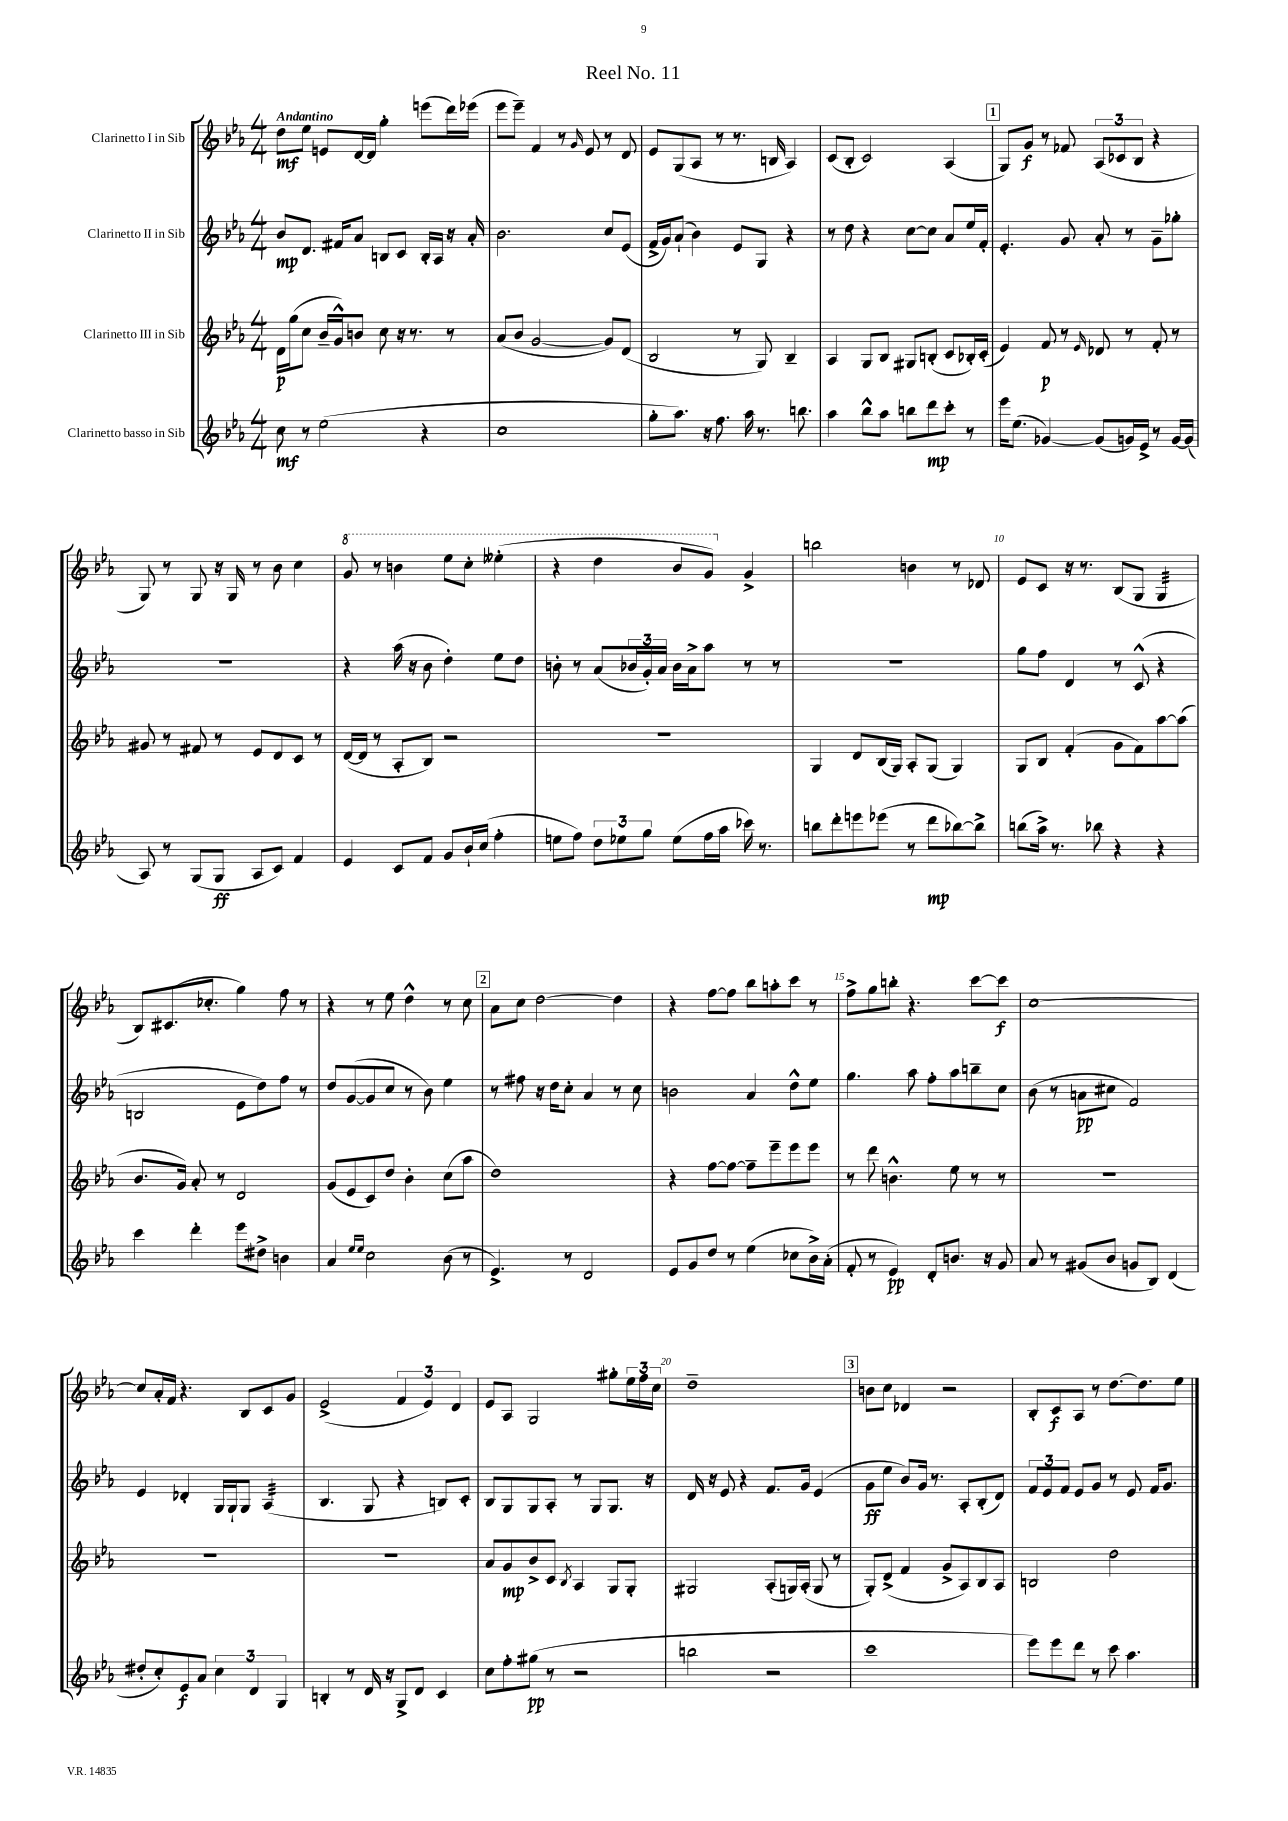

**kern	**kern	**kern	**kern
*staff4	*staff3	*staff2	*staff1
*clefG2	*clefG2	*clefG2	*clefG2
*k[b-e-a-]	*k[b-e-a-]	*k[b-e-a-]	*k[b-e-a-]
*M4/4	*M4/4	*M4/4	*M4/4
8cc	16d	8b-	8dd
.	(16gg	.	.
8r	8cc	8.d	8ee-
(2ee-	16b-~	.	8e
.	16g^^)	16f#	.
.	8b	8a-	[16d
.	.	.	16d]
.	8cc	8B	4gg'
.	16r	8c	.
.	8.r	.	.
4r	.	16B'	(8eee
.	.	16A-	.
.	8r	16r	16ddd)
.	.	16a-'	(16eee-
=	=	=	=
1cc	(8a-	2.b-	8eee-
.	8b-	.	8eee-~)
.	[2g	.	4f
.	.	.	8r
.	.	.	16qqg
.	.	.	8e-
.	8g])	8cc	8r
.	(8d	(8e-	8d
=	=	=	=
8gg'	2B-	16f^	8e-
.	.	16g)	.
8.aa-)	.	(8a-`	(8G
.	.	4b-)	8A-
16r	.	.	.
8.ff	.	.	8r
.	8r	8e-	8.r
16aa-	.	.	.
8.r	8G)	8G	.
.	.	.	16B
.	4B-~	4r	4A-)
8.bb	.	.	.
=	=	=	=
4aa-	4A-	8r	(8c
.	.	8dd	8B-'
8bb-^^	8G	4r	2c)
8aa-	8B-	.	.
8bb	8G#	[8cc	.
8ddd	(8B'	8cc]	.
8ccc'	8c	8a-	(4A-
8r	16B-')	16ee-	.
.	(16c'	16f'	.
=	=	=	=
16eee-	4e-)	4.e-'	8G)
(8.ee-	.	.	.
.	.	.	8g
[4g-)	8f	.	8r
.	8r	8g	8f-
.	16qqe-	.	.
(8g-]	8d-	8a-'	(12A-
.	.	.	12c-
16g)	8r	8r	.
.	.	.	12B-
16e-^	.	.	.
8r	8f'	8g~	4r
[16g	8r	8gg-'	.
(16g]	.	.	.
=	=	=	=
8A-)	8g#	1r	8G)
8r	8r	.	8r
(8G	8f#	.	8G
8G	8r	.	16r
.	.	.	16G
8A-	8e-	.	8r
8c)	8d	.	8b-
4f	8c	.	4cc
.	8r	.	.
=	=	=	=
4e-	([16d	4r	8gg
.	16d]	.	.
.	8r	.	8r
8c	8A-'	(16aa-	4bb
.	.	16r	.
8f	8B-)	8b-	.
8g	2r	4dd')	8eee-
16b-`	.	.	8ccc'
(16cc	.	.	.
4ff'	.	8ee-	(4eee--'
.	.	8dd	.
=	=	=	=
8ee	1r	8b'	4r
8ff)	.	8r	.
12dd	.	(8a-	4ddd
12ee-	.	.	.
.	.	24b-	.
12gg	.	24g')	.
.	.	24a-	.
(8ee-	.	16b-	8bb-
.	.	16a-^	.
16ff	.	8aa-	8gg)
16aa-	.	.	.
16ccc-)	.	8r	4g^
8.r	.	.	.
.	.	8r	.
=	=	=	=
8bb	4G	1r	2bb
8ddd'	.	.	.
8eee	8d	.	.
(8eee-	(16B-	.	.
.	16G)	.	.
8r	8A-'	.	4b
8ddd	(8G	.	.
[8bb-)	4G)	.	8r
8bb-^]	.	.	8d-
=	=	=	=
(8bb	8G	8gg	8e-
16aa-^)	8B-	8ff	8c
8.r	.	.	.
.	(4f'	4d	16r
.	.	.	8.r
8bb-	.	.	.
4r	8g	8r	(8B-
.	8f)	(8c^^	8G
4r	[8aa-	4r	4G
.	(8aa-]	.	.
=	=	=	=
4ccc	8.b-	2B	8B-)
.	.	.	(8.c#
.	16g)	.	.
4ddd'	8a-'	.	.
.	.	.	8.cc-'
.	8r	.	.
8eee-	2d	8e-	4gg)
8dd#^	.	8dd)	.
4b	.	8ff	8ff
.	.	8r	8r
=	=	=	=
4a-	(8g	8dd	4r
.	8e-	([8g	.
16qqee-	.	.	.
16qqee-	.	.	.
2cc	8c)	8g]	8r
.	8dd	8cc	8ee-
.	4b-'	8r	4dd^^
.	.	8b-)	.
(8b-	(8cc	4ee-	8r
8r	8aa-	.	8cc
=	=	=	=
4.e-^)	1dd)	8r	8a-
.	.	8ff#	8cc
.	.	16r	[2dd
.	.	16dd	.
8r	.	8cc'	.
2d	.	4a-	.
.	.	8r	4dd]
.	.	8cc	.
=	=	=	=
8e-	4r	2b	4r
8g	.	.	.
8dd	[8ff	.	[8ff
8r	8ff_	.	8ff]
(4ee-	8ff~]	4a-	8bb-
.	8eee-~	.	8aa'
8cc-	8eee-	8dd^^	8ccc
16b-^)	8eee-	8ee-	8r
(16a-'	.	.	.
=	=	=	=
8f'	8r	4.gg	8ff^
8r	8ddd	.	8gg
4e-)	4.b^^	.	8bb'
.	.	8aa-	4.r
8d'	.	8ff'	.
8.b	8ee-	8aa-	.
.	8r	8bb~	[8ccc
16r	.	.	.
8g	8r	8cc	8ccc]
=	=	=	=
8a-	1r	(8b-	[1cc
8r	.	8r	.
(8g#	.	8a	.
8b-	.	8cc#	.
8g	.	2f)	.
8B-)	.	.	.
(4d	.	.	.
=	=	=	=
8dd#'	1r	4e-	8cc]
8cc')	.	.	16a-'
.	.	.	16f
8e-	.	4d-'	4.r
8a-	.	.	.
6cc	.	16G	.
.	.	16G`	.
.	.	8G	8B-
6d	.	.	.
.	.	(4A-	8c
6G	.	.	.
.	.	.	8g
=	=	=	=
4B'	1r	4.B-	(2e-^
8r	.	.	.
16d	.	8G	.
16r	.	.	.
8G^	.	4r	6f
8d	.	.	.
.	.	.	6e-)
4c	.	8B)	.
.	.	.	6d
.	.	8c'	.
=	=	=	=
8cc	8a-	8B-	8e-
8ff'	8g	8G	8A-
(8gg#	8b-^	8G	2G
8r	8c	8A-'	.
.	8qB-	.	.
2r	4A-	8r	.
.	.	8G	.
.	8G	8.G	8gg#'
.	8G'	.	24ee-
.	.	.	24ff
.	.	16r	.
.	.	.	24cc
=	=	=	=
2bb	2G#	16d	1dd~
.	.	16r	.
.	.	8e-	.
.	.	4r	.
2r	(8A-'	8.f	.
.	16G)	.	.
.	(16A-'	16g	.
.	8G	(4e-	.
.	8r	.	.
=	=	=	=
1ccc	8G')	8g	8b
.	(8d^	8ee-	8cc
.	4f	8b-)	4d-
.	.	16g	.
.	.	8.r	.
.	8g^	.	2r
.	8A-)	8A-'	.
.	8B-	(8B-'	.
.	8A-	8d)	.
=	=	=	=
8eee-)	2B	12f	8B-'
.	.	12e-	.
8eee-	.	.	8c
.	.	12f	.
8ddd	.	8e-	8A-
8r	.	8g	8r
8ccc	2dd	8r	[8.dd
4.aa-	.	8e-	.
.	.	.	8.dd]
.	.	16f	.
.	.	8.g	.
.	.	.	8ee-
==	==	==	==
*-	*-	*-	*-
